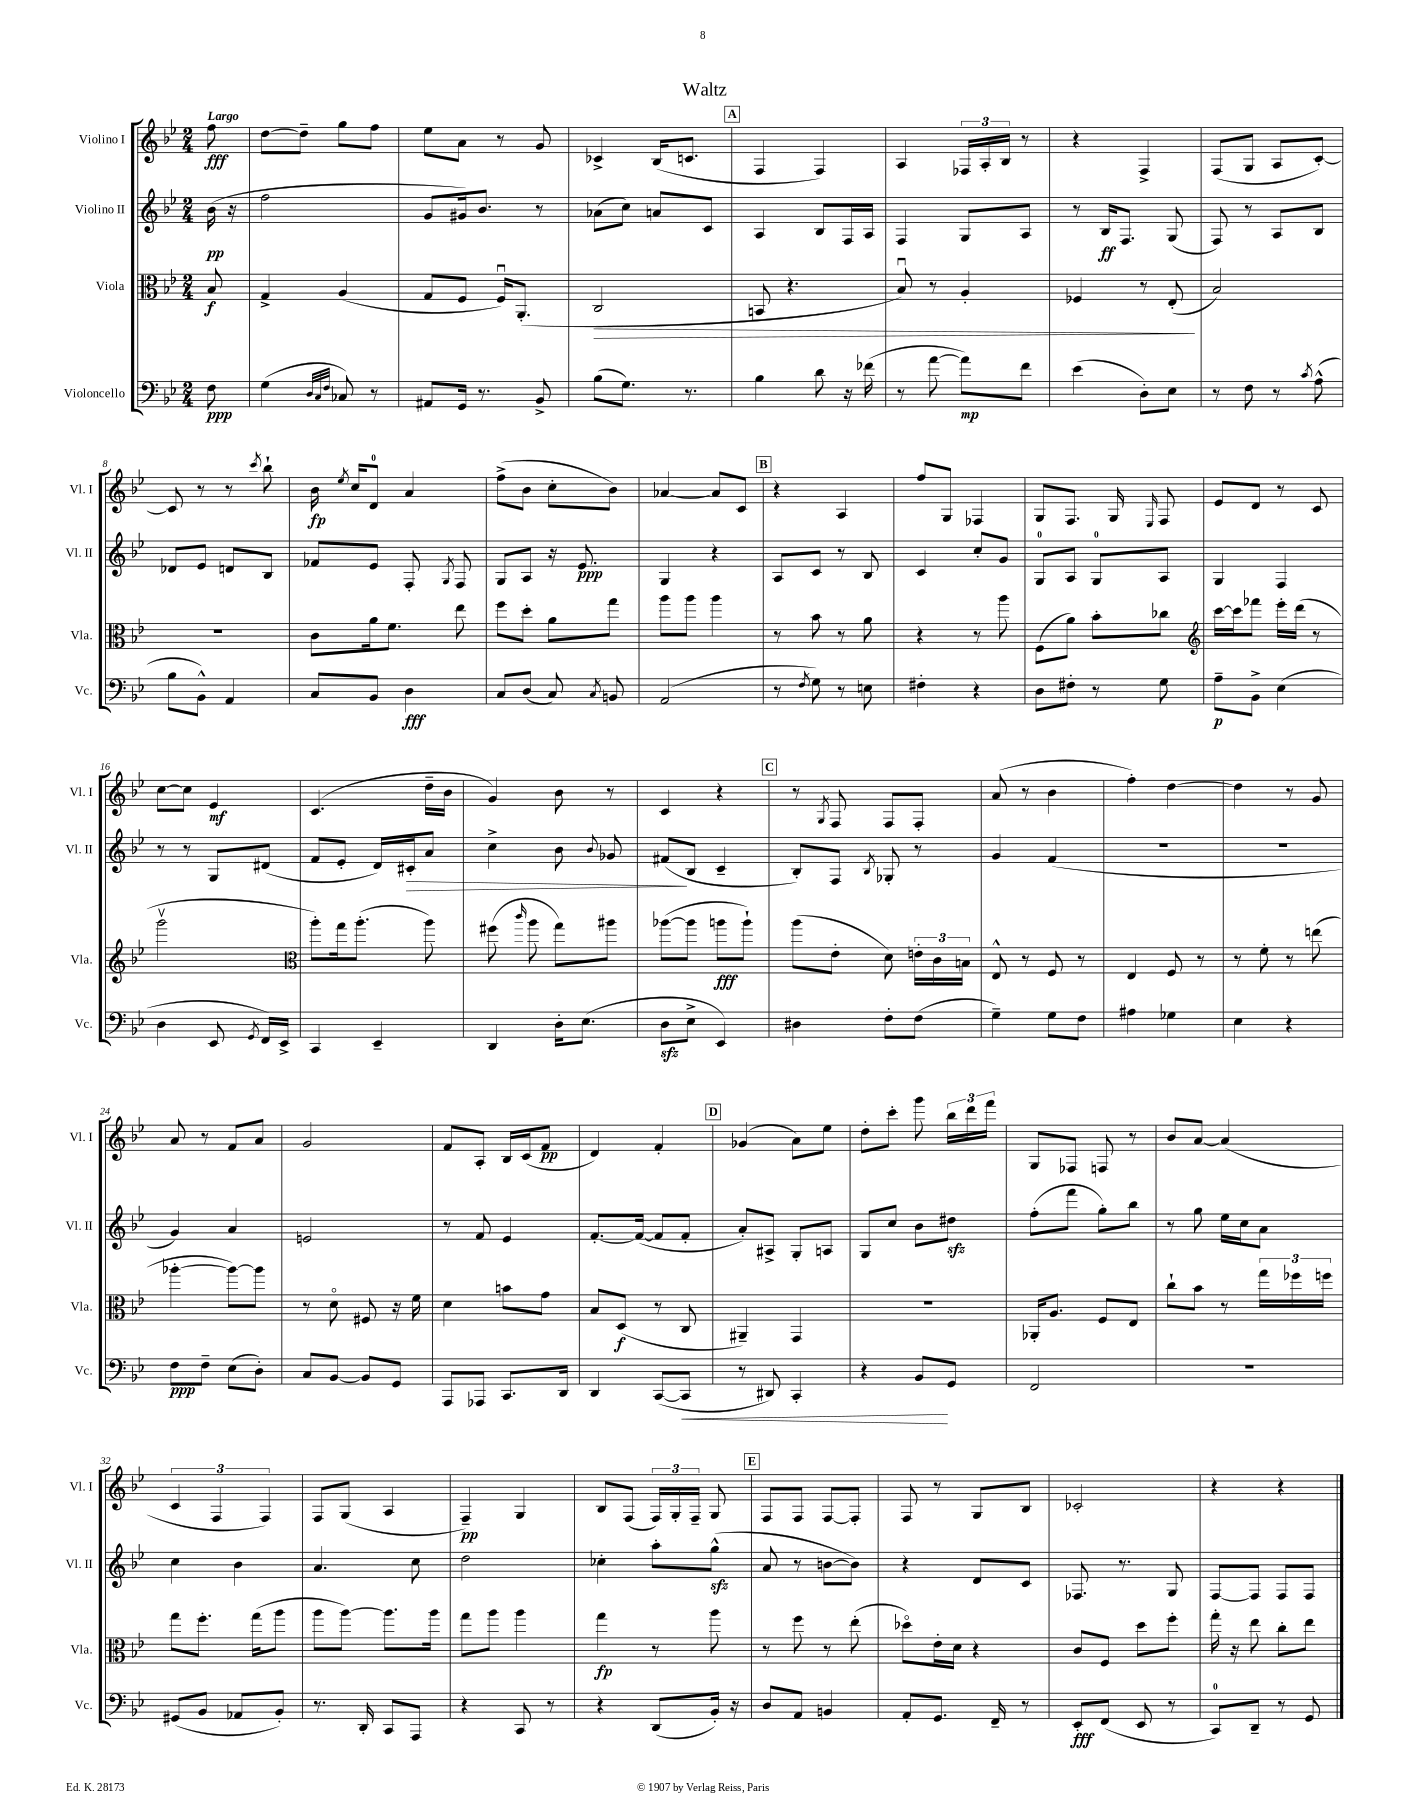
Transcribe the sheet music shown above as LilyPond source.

\header { title = "Waltz" }
<<
\new StaffGroup <<
\new Staff = "s0" \with { instrumentName = "Violino I" shortInstrumentName = "Vl. I" } {
    \clef treble \key bes \major \numericTimeSignature \time 2/4 \partial 8 \tempo "Largo"
    \autoBeamOff f''8\fff |
    d''8[~ d''8]-- g''8[ f''8] |
    ees''8[ a'8] r8 g'8 |
    ces'4-> bes16[( c'8.] |
    \mark \markup { \box "A" } f4 f4) |
    a4 \tuplet 3/2 { fes16[ a16-. bes16] } r8 |
    r4 f4-> |
    f8[( g8] a8[ c'8]~-.) |
    c'8 r8 r8 \acciaccatura { c'''8 } bes''8-! |
    bes'16\fp \acciaccatura { ees''8 } c''16[ d'8]-0 a'4 |
    f''8[->( bes'8] c''8[-. bes'8]) |
    aes'4~ aes'8[ c'8] |
    \mark \markup { \box "B" } r4 a4 |
    f''8[ g8] fes4 |
    g8[ f8.] g16 \grace { ees16 } f8 |
    ees'8[ d'8] r8 c'8 |
    c''8[~ c''8] ees'4\mf |
    c'4.( d''16[-- bes'16] |
    g'4) bes'8 r8 |
    c'4 r4 |
    \mark \markup { \box "C" } r8 \acciaccatura { g8 } f8 f8[ f8]-. |
    a'8( r8 bes'4 |
    f''4-.) d''4~ |
    d''4 r8 g'8 |
    a'8 r8 f'8[ a'8] |
    g'2 |
    f'8[ a8]-. bes16[ c'16( f'8]\pp |
    d'4) f'4-. |
    \mark \markup { \box "D" } ges'4( a'8[) ees''8] |
    d''8[-. c'''8]-. g'''8 \tuplet 3/2 { bes''16[ d'''16 f'''16] } |
    g8[ fes8] f8 r8 |
    bes'8[ a'8]~ a'4( |
    \tuplet 3/2 { c'4 f4 f4) } |
    f8[ g8]( a4 |
    f4--\pp) g4 |
    bes8[ f8]( \tuplet 3/2 { f16[) g16-. f16]-- } g8 |
    \mark \markup { \box "E" } f8[ f8] f8[~ f8]-. |
    f8 r8 g8[ bes8] |
    ces'2-. |
    r4 r4 \bar "|." |
}
\new Staff = "s1" \with { instrumentName = "Violino II" shortInstrumentName = "Vl. II" } {
    \clef treble \key bes \major \numericTimeSignature \time 2/4 \partial 8
    \autoBeamOff bes'16\pp( r16 |
    f''2 |
    g'8[ gis'16) bes'8.] r8 |
    aes'8[( c''8]) a'8[ c'8] |
    \mark \markup { \box "A" } a4 bes8[ f16 a16] |
    f4 g8[ a8] |
    r8 bes16[\ff f8.] g8( |
    f8) r8 a8[ bes8] |
    des'8[ ees'8] d'8[ bes8] |
    fes'8[ ees'8] f8-. \acciaccatura { g8 } f8 |
    g8[ a8] r16 ees'8.\ppp |
    g4 r4 |
    \mark \markup { \box "B" } a8[ c'8] r8 bes8 |
    c'4 c''8[-. g'8] |
    g8[-0 a8] g8[-0 a8] |
    g4 f4 |
    r8 r8 g8[ dis'8]( |
    f'8[ ees'8]-. d'16[) cis'16-.\> a'8] |
    c''4-> bes'8 \appoggiatura { bes'8 } ges'8 |
    fis'8[\!( bes8] c'4-- |
    \mark \markup { \box "C" } bes8[-.) f8] \acciaccatura { bes8 } ges8-. r8 |
    g'4 f'4( |
    R2 |
    r2 |
    g'4) a'4 |
    e'2 |
    r8 f'8 ees'4 |
    f'8.[~-. f'16]~( f'8[ f'8]-. |
    \mark \markup { \box "D" } a'8[-.) ais8]-> g8[-. a8] |
    g8[ c''8] bes'8[ dis''8]\sfz |
    f''8[-.( f'''8] g''8[-.) bes''8] |
    r8 g''8 ees''16[ c''16 a'8] |
    c''4 bes'4 |
    a'4. c''8 |
    d''2 |
    ces''4-. a''8[-. g''8]-^\sfz( |
    \mark \markup { \box "E" } a'8 r8 b'8[~ b'8]) |
    r4 d'8[ c'8] |
    fes8. r8. g8 |
    f8[~ f8] f8[ f8] \bar "|." |
}
\new Staff = "s2" \with { instrumentName = "Viola" shortInstrumentName = "Vla." } {
    \clef alto \key bes \major \numericTimeSignature \time 2/4 \partial 8
    \autoBeamOff bes8\f |
    g4-> a4( |
    g8[ f8] f16[\downbow) a,8.]-.( |
    c2\> |
    \mark \markup { \box "A" } b,8 r4. |
    bes8\downbow) r8 a4-. |
    fes4 r8 ees8-.\!( |
    bes2) |
    r2 |
    c'8[ a'16 f'8.] ees''8 |
    f''8[ d''8]-. a'8[ g''8] |
    a''8[ a''8] a''4 |
    \mark \markup { \box "B" } r8 bes'8 r8 a'8 |
    r4 r8 a''8 |
    f8[( a'8]) bes'8[-. ces''8] |
    \clef treble c'''16[~ c'''16 fes'''8] ees'''16[-. d'''16]( r8 |
    g'''2\upbow |
    \clef alto a''8[-.) g''16 a''8.]-.( a''8) |
    fis''8( \grace { c'''16 } a''8 g''8[) ais''8] |
    aes''8[~( aes''8] a''8[\fff a''8]-!) |
    \mark \markup { \box "C" } a''8[( ees'8]-. d'8) \tuplet 3/2 { e'16[-. c'16 b16] } |
    ees8-^ r8 f8 r8 |
    ees4 f8 r8 |
    r8 f'8-. r8 e''8( |
    aes''4~-. aes''8[~) aes''8] |
    r8 d'8\flageolet fis8 r16 f'16 |
    d'4 b'8[ g'8] |
    bes8[ d8]\f( r8 c8 |
    \mark \markup { \box "D" } ais,4--) g,4 |
    r2 |
    aes,16[-. a8.] f8[ ees8] |
    c''8[-! bes'8] r8 \tuplet 3/2 { g''16[ fes''16 f''16] } |
    g''8[ f''8.]-. g''16[( a''8] |
    a''8[ a''8]~) a''8.[ a''16] |
    g''8[ a''8] a''4 |
    g''4\fp r8 a''8 |
    \mark \markup { \box "E" } r8 f''8 r8 ees''8-.( |
    des''8[\flageolet) ees'16-. d'16] r4 |
    c'8[ f8] d''8[ f''8]-. |
    g''16-. r16 ees''8 c''8[-. ees''8] \bar "|." |
}
\new Staff = "s3" \with { instrumentName = "Violoncello" shortInstrumentName = "Vc." } {
    \clef bass \key bes \major \numericTimeSignature \time 2/4 \partial 8
    \autoBeamOff f8\ppp |
    g4( \grace { d32[ c32 f32] } ces8) r8 |
    ais,8[ g,16] r8. bes,8-> |
    bes8[( g8.]) r8. |
    \mark \markup { \box "A" } bes4 d'8 r16 fes'16( |
    r8 a'8~ a'8[\mp) f'8] |
    ees'4( d8[-.) ees8] |
    r8 f8 r8 \acciaccatura { c'8 } a8-^( |
    bes8[ bes,8]-^) a,4 |
    c8[ bes,8] d4\fff |
    c8[ d8]( c8) \acciaccatura { c8 } b,8 |
    a,2( |
    \mark \markup { \box "B" } r8 \acciaccatura { f8 } g8) r8 e8 |
    fis4-. r4 |
    d8[ fis8]-. r8 g8 |
    a8[--\p bes,8]-> ees4( |
    d4 ees,8 \acciaccatura { g,8 } f,16[) ees,16]-> |
    c,4 ees,4-- |
    d,4 d16[-. ees8.]( |
    d8[\sfz ees8]-> ees,4) |
    \mark \markup { \box "C" } dis4 f8[-. f8]( |
    g4--) g8[ f8] |
    ais4 ges4 |
    ees4 r4 |
    f8[\ppp f8]-- ees8[( d8]-.) |
    c8[ bes,8]~ bes,8[ g,8] |
    a,,8[ aes,,8] c,8.[ d,16] |
    d,4 c,8[~( c,8]\< |
    \mark \markup { \box "D" } r8 dis,8) c,4-. |
    r4 bes,8[\! g,8] |
    f,2 |
    R2 |
    gis,8[( bes,8] aes,8[ bes,8]-.) |
    r8. d,16-. c,8[ a,,8] |
    r4 c,8 r8 |
    r4 d,8[( bes,16]-.) r16 |
    \mark \markup { \box "E" } d8[ a,8] b,4 |
    a,8[-. g,8.] f,16-- r8 |
    ees,8[-.\fff f,8]( ees,8 r8 |
    c,8[-0) d,8]-- r8 g,8 \bar "|." |
}
>>
>>
